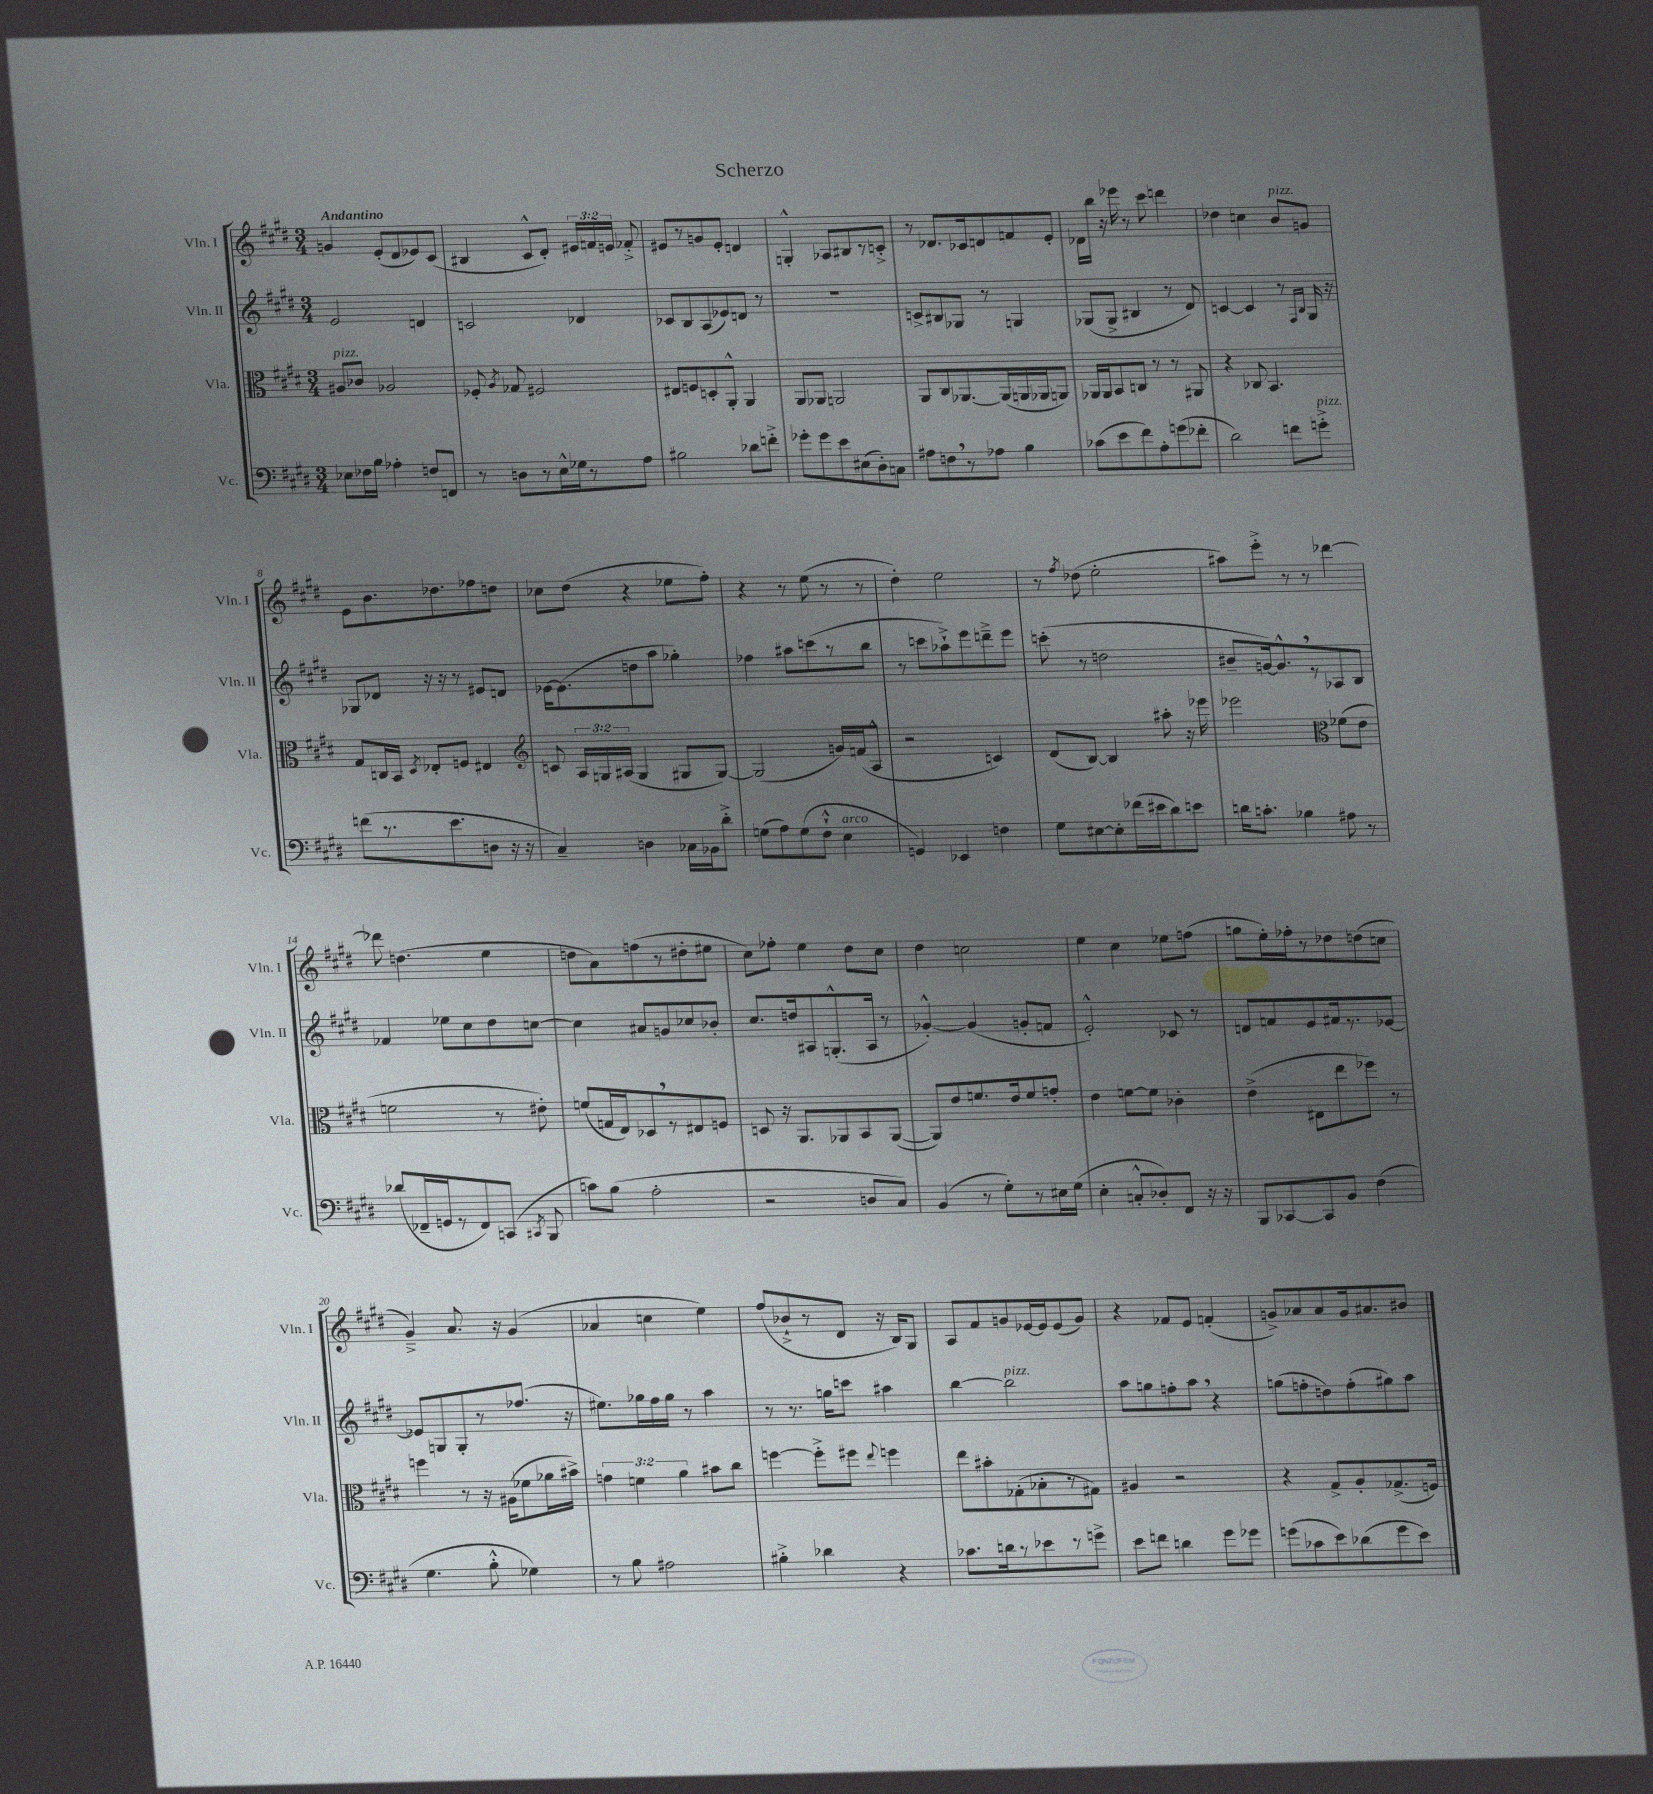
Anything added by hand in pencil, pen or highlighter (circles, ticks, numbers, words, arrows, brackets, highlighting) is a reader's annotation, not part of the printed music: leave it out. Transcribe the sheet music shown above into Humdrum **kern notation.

**kern	**kern	**kern	**kern
*part4	*part3	*part2	*part1
*staff4	*staff3	*staff2	*staff1
*I"Vc.	*I"Vla.	*I"Vln. II	*I"Vln. I
*I'Vc.	*I'Vla.	*I'Vln. II	*I'Vln. I
*clefF4	*clefC3	*clefG2	*clefG2
*k[f#c#g#d#]	*k[f#c#g#d#]	*k[f#c#g#d#]	*k[f#c#g#d#]
*M3/4	*M3/4	*M3/4	*M3/4
=1	=1	=1	=1
!	!	!	!LO:TX:a:B:t=Andantino
!	!LO:TX:a:i:t=pizz.	!	!
8E-X\L	8A#X/L	2e/	4gn/
16F-X\L	8c-X/J	.	.
16B\JJ	.	.	.
4A-X'\	2A-X/	.	(8e'/L
.	.	.	8d#/
8Fn/L	.	4dn/	8e-X/)
8FFn/J	.	.	(8c#/J
=2	=2	=2	=2
8r	8F-X'/	2cn/	4B#X/
.	8qA/	.	.
8Dn\L	8G-X/	.	.
8r	2F#X/	.	8c#^^/L
16E^^\L	.	.	8d#'/J)
16G-X\J	.	.	.
8r	.	4d-X/	24e#X/LL
.	.	.	24fn/
.	.	.	24en/JJ
8A\J	.	.	8f-X'^/
=3	=3	=3	=3
2B#X\	8E#X/L	8c-X/L	8e#X/L
.	8Fn/	8B/	8r
.	8Dn'/	(8A/	8gn/
.	8AA'^^/J	8e-X/)	8e#'/J
8d-X\L	4AA/	8dn/J	4dn/
8fn'^\J	.	8r	.
=4	=4	=4	=4
8g-X'\L	8AA/L	2.r	4Gn'^^/
8g-\	8AA-X/J	.	.
8e\	2AAn/	.	8A-X/L
(8E#X\	.	.	8B#X/
8D#'\)	.	.	8r
8Cn\J	.	.	8cn'^/J
=5	=5	=5	=5
8A#X\L	8AA/L	8cn^/L	8r
8Fn,\	8C#/	8B#X/	8.d-X/L
8r	[8.AA-X/	8G-X/J	.
.	.	.	16c-X/k
8A-X\J	.	8r	8dn/
.	(16AA-/L]	.	.
4B\	16AAn/	4Gn/	8fn/
.	16AA-X/J	.	.
.	8AAn/J)	.	8e'/J
=6	=6	=6	=6
(8c-X\L	16AA-X/LL	(8G-X/L	16d-X\LL
.	16AA-/J	.	16bb\JJ
8e\	8BB/	8G-^/J	16r
.	.	.	16eee-X\
8f#\)	8Cn/J	4B#X/	8r
8A'\	8r	.	8ccc#\
(8gn\	8r	8r	4dddn\
8f-X'\J	8AA#X/	8d#/)	.
=7	=7	=7	=7
2d#\)	4r	[4cn/	4dd-X\
.	8C-X/	4c/]	4ccn\
.	4.BB/	.	.
!	!	!	!LO:TX:a:i:t=pizz.
8fn\L	.	8r	8b/L
.	.	16qqF#/LL	.
.	.	16qqB/JJ	.
!LO:TX:a:i:t=pizz.	!	!	!
8gn'^\J	.	16G#/	8gn/J
.	.	16r	.
!!LO:LB:g=z
=8	=8	=8	=8
(8fn\L	8G#/L	8G-X/L	8e\L
8.r	16Cn/L	8d-X/J	8.b\
.	16BB/JJ	.	.
.	8qD#/	.	.
.	8E-X'/L	16r	.
8.e\	.	16r	8.dd-X\
.	8Fn/J	8r	.
8Dn\J	4E#X/	8e#X/L	8ff-X\
16r	.	8dn/J	8ddn\J
16r	.	.	.
=9	=9	=9	=9
*	*clefG2	*	*
4C#~/)	8cn/	[16e-X\KL	8cc-X\L
.	.	(8.e-\]	.
.	24A/LL	.	(8dd#\J
.	24Gn/	.	.
.	(24A#X/JJ	.	.
4Dn\	4G/	8ddn\	4r
.	.	8aa\J	.
16C-X\LL	8G#X/L	4gg-X'\)	8ee-X\L
16BB-X\J	.	.	.
8d#'^\J	[8G#/J)	.	8ff#'\J)
=10	=10	=10	=10
(8Gn\L	(2G#/]	4ff-X\	4r
8A\)	.	.	.
(8G\	.	8aa#X\L	8r
8F#`^^\J	.	(8cccn\	(8ee\
!LO:TX:a:i:t=arco	!	!	!
4E\	16gn/LL)	8r	8r
.	(16fn/J	.	.
.	8A^^/J	8bb\J	8r
=11	=11	=11	=11
4GGn/)	2r	8r	4dd#'\)
.	.	8cccn\L	.
4EE-X/	.	8aa-X`^\)	2ee\
.	.	8eee\	.
4Fn\	4cn/)	8dddn~^\	.
.	.	8eee\J	.
=12	=12	=12	=12
8G#\L	(8d#/L	(8cccn'\	8r
.	.	.	8qff#/
[8E#X\	[8B/J)	8r	(8dd-X\
8E#'\]	4B/]	2ddn\	2ee'\
(16f-X\L	.	.	.
16e#X\J	.	.	.
8d#\)	8aa#X'\	.	.
8en\J	16r	.	.
.	16eee-X\	.	.
=13	=13	=13	=13
16dn\KL	2eee-X\	8b#X~/L	8aa#X\L)
8.cn'\J	.	.	.
.	.	[16gn/k)	8eee'^\J
.	.	8.g^^,/]	.
4B-X\	.	.	8r
.	.	8r	8r
*	*clefC3	*	*
8A#X\	(8f-X\L	8A-X/	[4ddd-X\
8r	8e\J	8B/J	.
!!LO:LB:g=z
=14	=14	=14	=14
(8d-X/L	2fn\	4f-X/	8ddd-X\]
16FF-X~/L	.	.	(4.ddn\
16GGn/J	.	.	.
8r	.	8ee-X\L	.
8FF-/)	.	8cc#\	.
(8CCn/J	8r	8dd#\	4ee\
8qCC#X/	.	.	.
8BBB/	8e#X'\)	[8ccn\J	.
=15	=15	=15	=15
8cn\L)	(8fn/L	4cc\]	8ddn\L
(8B\J	16Gn/L	.	8a\)
.	16E/J)	.	.
2A'\	8D-X,/	8a#X/L	(8ffn\
.	8r	8gn/	8r
.	8E#X/	8cc-X/	8dd#X'\
.	8Fn/J	8b-X'/J	8ee#X\J
=16	=16	=16	=16
2r	8Dn/	8.cc#/L	8cc#\L)
.	16r	.	8ff-X'\J
.	8.AA/L	16ddn/k	.
.	.	8A#X/	4ee\
.	8AA-X/	(8.Gn'^^/	.
8Dn/L	8BB/	.	8dd#\L
.	.	16A#/Jk	.
8C#/J)	([8AA-/J	8r	8cc#\J
=17	=17	=17	=17
(4BB/	8AA-/L])	[4g-X'^^/)	4dd#\
.	8e/	.	.
8r	8.fn/	(4g-/]	2ccn\
8G#'\L)	.	.	.
.	16e/k	.	.
8r	8f/	8gn'/L	.
16E#X\L	8gn'/J	8fn/J	.
(16G#\JJ	.	.	.
=18	=18	=18	=18
4E'\	4e\	2e'^^/)	4ee\
8Cn'^^/L	[8fn\L	.	4cc#\
8D-X'/)	8f\J]	.	.
8FF#/J	4c-X'\	8c-X/	8ee-X\L
16r	.	8r	(8ffn\J
16r	.	.	.
=19	=19	=19	=19
8BBB/L	(4e^\	8dn/L	8ggn\L
[8CC-X/	.	8fn/	16ee'\L)
.	.	.	16ff-X'\J
8CC-/]	8E#X\L	8e/	8r
8BB/J	8ee\	16f#X/k	8dd-X\
.	.	8.r	.
(4F#\	8ff-X\J)	.	(8ddn\
.	8r	[8e-X/J	8ccn\J
!!LO:LB:g=z
=20	=20	=20	=20
4.G#\	4ffn\	8e-X/L]	4g#~^/)
.	.	8Gn/	.
.	8r	8G'/	8.a/
8B'^^\	16r	8r	.
.	(16A#X\KL	.	16r
4G-X\)	8f-X\	(8.ff-X/J	(4g#/
.	16a-X\L	.	.
.	16b#X^\JJ)	16r	.
=21	=21	=21	=21
8r	6gn\	8.ee#X\L)	4a-X/
8B\	.	.	.
.	6fn\	.	.
.	.	16gg-X\L	.
2A#X\	.	16ff#\	4ccn\
.	.	16gg-\JJ	.
.	6a\	.	.
.	.	8r	.
.	8b#X\L	4aa\	4ee\)
.	8cc#\J	.	.
=22	=22	=22	=22
4B#X'^\	[4ffn\	8r	(8ff#/L
.	.	8.r	8b-X`^/
4d-X\	8ff'^\L]	.	8r
.	.	16ggn\KL	.
.	8ff#X\J	8cccn\J	8d#/J
.	8qqee/	.	.
4r	4ffn\	4aa#X\	16r
.	.	.	16B/KL)
.	.	.	8G#/J
=23	=23	=23	=23
8.c-X\L	8ee\L	[4bb\	8A/L
.	8b#X'\	.	8f#/
16dn\k	.	.	.
!	!	!LO:TX:a:i:t=pizz.	!
8r	(8G-X'\	2bb\]	8gn/
8e-X\	8B-X'\	.	[16e-X/L
.	.	.	16e-/J]
8r	8r	.	(8e-/
8gn^\J	8G#X\J)	.	8g/J)
=24	=24	=24	=24
8e\L	4A#X/	8aa\L	4r
8fn\J	.	8ggn\	.
4dn\	2r	8ffn'\	8f-X/L
.	.	8aa,\J	8e/J
8g#\L	.	4r	(4fn'/
8g-X\J	.	.	.
=25	=25	=25	=25
(8gn\L	4r	(8ggn\L	8gn^/L)
8c-X\	.	8ffn'\	8a-X/
8e\)	8G#^/L	8ddn\)	8a-/
(8d-X\	8A'/	(8ff'\	16g/k
.	.	.	8.a#X/
8g\	(8.G-X^/	8gg#X\)	.
8e\J)	.	8aa\J	8b#X/J
.	16Fn/Jk)	.	.
==	==	==	==
*-	*-	*-	*-
